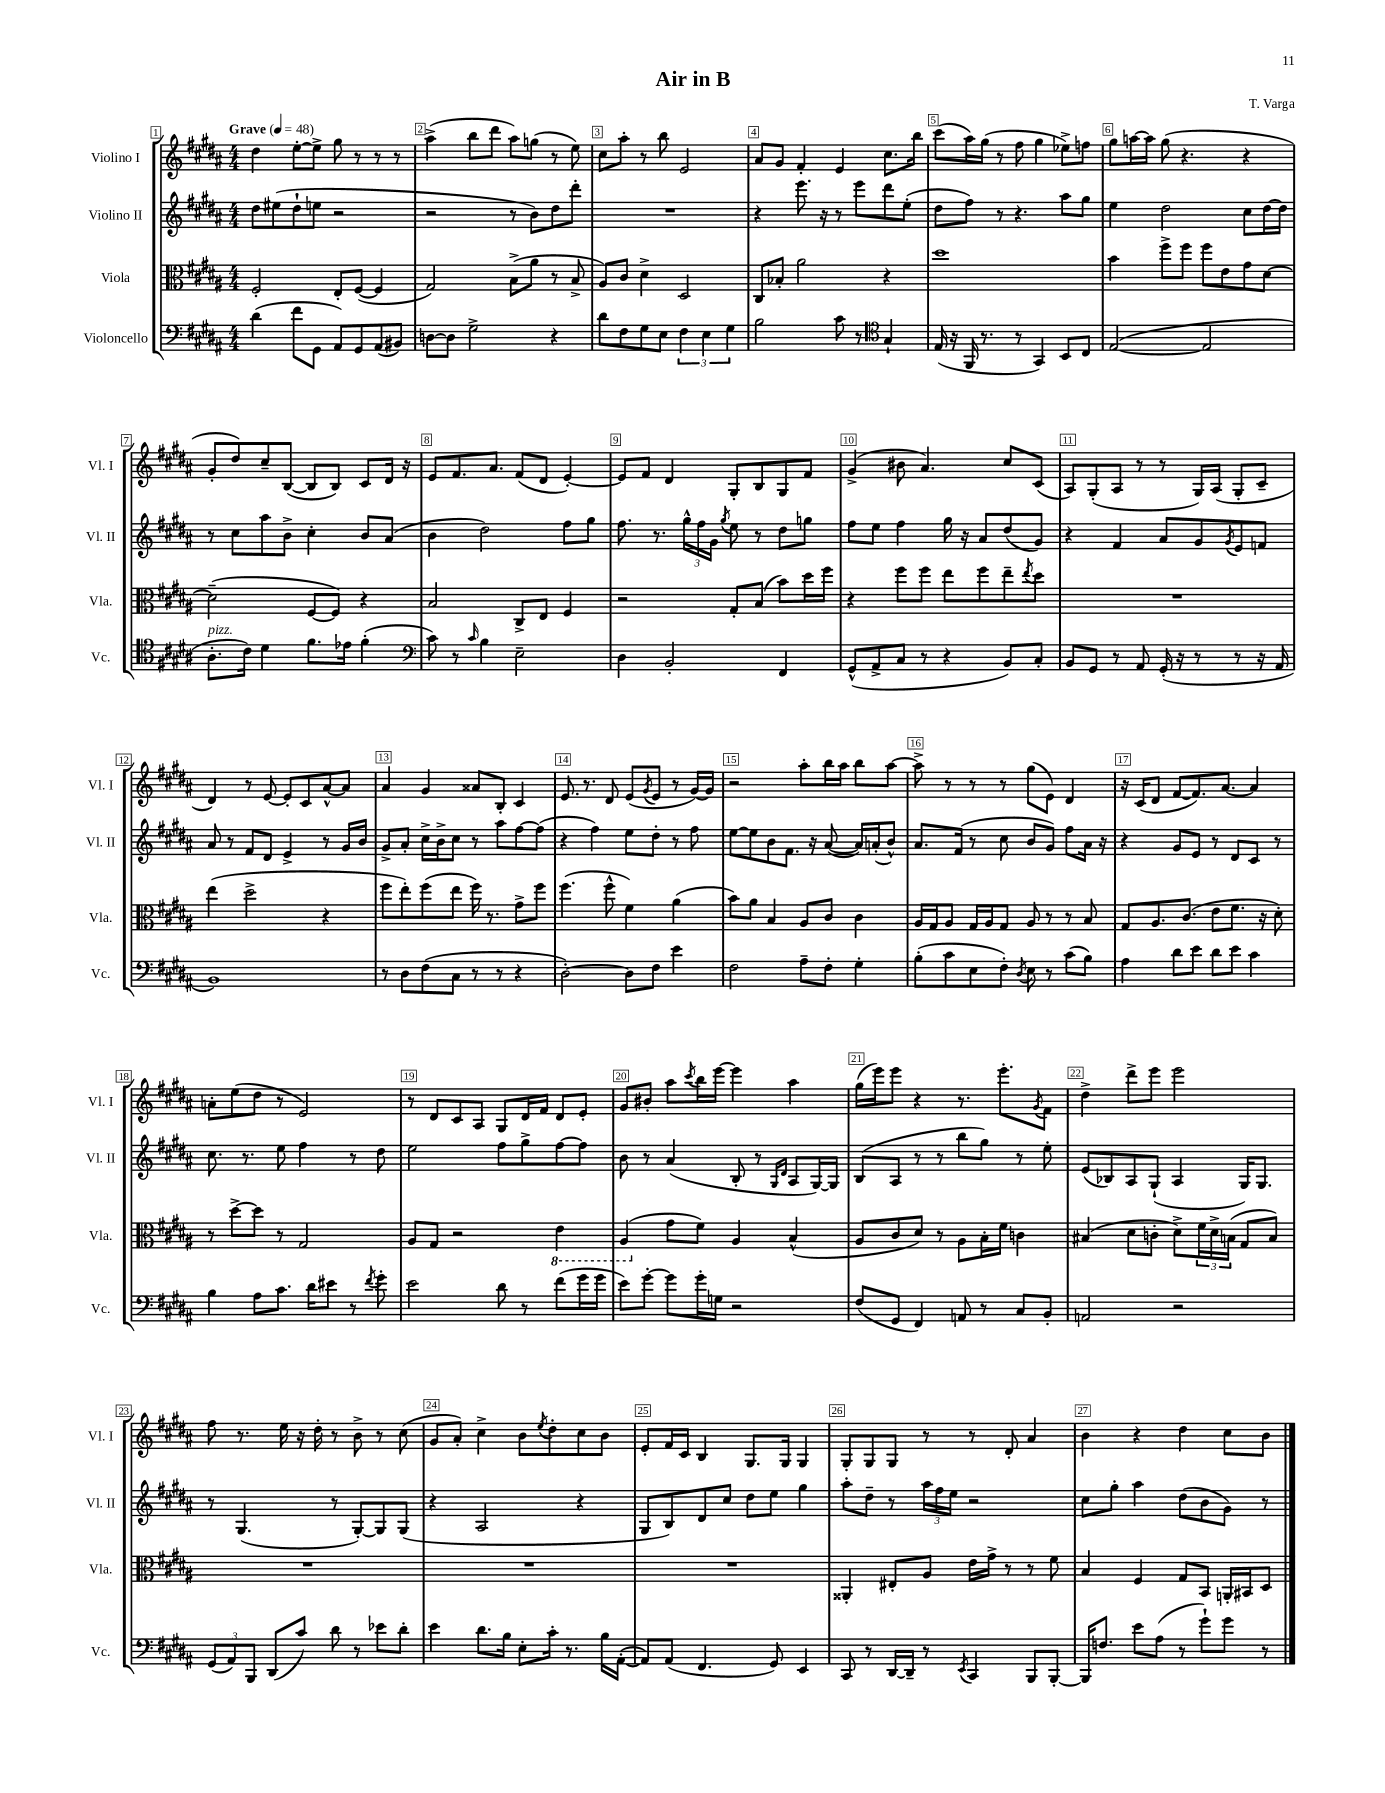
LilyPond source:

\header { title = "Air in B" composer = "T. Varga" }
<<
\new StaffGroup <<
\new Staff = "s0" \with { instrumentName = "Violino I" shortInstrumentName = "Vl. I" } {
    \clef treble \key b \major \numericTimeSignature \time 4/4 \tempo "Grave" 4 = 48
    dis''4 e''8~-. e''8-> gis''8 r8 r8 r8 |
    ais''4->( b''8 dis'''8 ais''8) g''8( r8 e''8) |
    cis''8 ais''8-. r8 b''8 e'2 |
    ais'8 gis'8 fis'4-. e'4 cis''8. b''16 |
    cis'''8( ais''16) gis''16( r8 fis''8 gis''4 ees''8->) f''8 |
    gis''8 a''16~ a''16 gis''8( r4. r4 |
    gis'8-. dis''8) cis''8-- b8~( b8 b8) cis'8 dis'16 r16 |
    e'8 fis'8. ais'8. fis'8( dis'8 e'4~-.) |
    e'8 fis'8 dis'4 gis8-. b8 gis8 fis'8 |
    gis'4->( bis'8 ais'4.) cis''8 cis'8( |
    ais8) gis8-.( ais8 r8 r8 gis16) ais16( gis8-. cis'8-- |
    dis'4) r8 e'8~ e'8-. cis'8 ais'8~-^ ais'8 |
    ais'4 gis'4 aisis'8 b8-. cis'4 |
    e'8. r8. dis'8 e'8( \acciaccatura { gis'8 } e'8 r8 gis'16~) gis'16 |
    r2 ais''8-. b''16 ais''16 b''8 ais''8~ |
    ais''8-> r8 r8 r8 gis''8( e'8) dis'4 |
    r16 cis'16( dis'8 fis'8~ fis'8.) ais'8.~ ais'4 |
    a'8-. e''8( dis''8 r8 e'2) |
    r8 dis'8 cis'8 ais8 gis8 dis'16 fis'16 dis'8 e'8-. |
    gis'8 bis'8-. ais''8 \acciaccatura { cis'''8 } b''16 e'''16~ e'''4 ais''4 |
    gis''16( e'''16) e'''8 r4 r8. e'''8.-. \acciaccatura { gis'8 } fis'8 |
    dis''4-> dis'''8-> e'''8 e'''2 |
    fis''8 r8. e''16 r16 dis''16-. r8 b'8-> r8 cis''8( |
    gis'8 ais'8-.) cis''4-> b'8 \acciaccatura { e''8 } dis''8-. cis''8 b'8 |
    e'8-. fis'16 cis'16 b4 gis8. gis16 gis4 |
    gis8-. gis8 gis8 r8 r8 dis'8-. ais'4 |
    b'4 r4 dis''4 cis''8 b'8 \bar "|." |
}
\new Staff = "s1" \with { instrumentName = "Violino II" shortInstrumentName = "Vl. II" } {
    \clef treble \key b \major \numericTimeSignature \time 4/4
    dis''8 eis''8( dis''8-! e''8 r2 |
    r2 r8 b'8) dis''8 dis'''8-. |
    R1 |
    r4 e'''8. r16 r8 e'''8 dis'''8 e''8-.( |
    dis''8 fis''8) r8 r4. ais''8 gis''8 |
    e''4 dis''2 cis''8 dis''16~ dis''16 |
    r8 cis''8 ais''8 b'8-> cis''4-. b'8 ais'8( |
    b'4 dis''2) fis''8 gis''8 |
    fis''8. r8. \tuplet 3/2 { gis''16-^ fis''16 gis'16 } \acciaccatura { gis''8 } e''8 r8 dis''8 g''8 |
    fis''8 e''8 fis''4 gis''16 r16 ais'8 dis''8( gis'8) |
    r4 fis'4 ais'8 gis'8 \acciaccatura { gis'8 } e'8 f'8 |
    ais'8 r8 fis'8 dis'8 e'4-> r8 gis'16 b'16 |
    gis'8-> ais'8-. cis''16-> b'16-> cis''8 r8 ais''8 fis''8~ fis''8( |
    r4 fis''4) e''8 dis''8-. r8 fis''8 |
    e''8~ e''8 b'8 fis'8. r16 ais'8~( ais'16) a'16-.( b'8-^) |
    ais'8. fis'16( r8 cis''8 b'8 gis'8) fis''8 ais'16 r16 |
    r4 gis'8 e'8 r8 dis'8 cis'8 r8 |
    cis''8. r8. e''8 fis''4 r8 dis''8 |
    e''2 fis''8 gis''8-> fis''8~ fis''8 |
    b'8 r8 ais'4( b8-. r8 \grace { gis16 dis'16 } ais8 gis16~) gis16 |
    b8( ais8 r8 r8 b''8 gis''8) r8 e''8-. |
    e'8( bes8) ais8 gis8-!( ais4 gis16) gis8. |
    r8 gis4.( r8 gis8~-.) gis8 gis8( |
    r4 ais2 r4 |
    gis8 b8) dis'8 cis''8 dis''8 e''8 gis''4 |
    ais''8-. dis''8-- r8 \tuplet 3/2 { ais''16 fis''16 e''16 } r2 |
    cis''8 gis''8-. ais''4 dis''8( b'8 gis'8) r8 \bar "|." |
}
\new Staff = "s2" \with { instrumentName = "Viola" shortInstrumentName = "Vla." } {
    \clef alto \key b \major \numericTimeSignature \time 4/4
    fis2-. e8-. fis8~( fis4 |
    gis2) b8->( ais'8 r8 b8-> |
    ais8) cis'8 dis'4-> dis2 |
    cis8 bes8-. ais'2 r4 |
    dis''1 |
    b'4 fis''8-> fis''8 fis''8 e'8 gis'8 dis'8~ |
    dis'2--( fis8~ fis8) r4 |
    b2 cis8-> e8 fis4 |
    r2 gis8-. b8( b'8) dis''16 fis''16 |
    r4 fis''8 fis''8 e''8 fis''8 e''8-- \acciaccatura { e''8 } dis''8 |
    R1 |
    e''4( dis''2-> r4 |
    fis''8 e''8-.) fis''8( e''8 fis''16) r8. gis'8-> fis''8 |
    fis''4.( fis''8-^ fis'4) ais'4( |
    b'8) ais'8 b4 ais8 cis'8 cis'4 |
    ais16 gis16 ais8 gis16 ais16 gis8 ais8 r8 r8 b8 |
    gis8 ais8. cis'8.( e'8 fis'8. r16 dis'8-.) |
    r8 dis''8~-> dis''8 r8 gis2 |
    ais8 gis8 r2 \ottava #-1 e4 |
    ais,4( \ottava #0 gis'8 fis'8) ais4 b4-^( |
    ais8 cis'8 dis'8) r8 ais8 b16-. fis'16 c'4 |
    bis4( dis'8 c'8-. dis'8->) \tuplet 3/2 { fis'16 dis'16-> b16( } gis8 b8) |
    R1 |
    R1 |
    R1 |
    aisis,4-. eis8-. ais8 e'16 gis'16-> r8 r8 fis'8 |
    b4 fis4 gis8 b,8 a,16-. bis,16 dis8 \bar "|." |
}
\new Staff = "s3" \with { instrumentName = "Violoncello" shortInstrumentName = "Vc." } {
    \clef bass \key b \major \numericTimeSignature \time 4/4
    dis'4( fis'8 gis,8 ais,8) gis,8 ais,8( bis,8) |
    d8~ d8 gis2-> r4 |
    dis'8 fis8 gis8 e8 \tuplet 3/2 { fis4 e4 gis4 } |
    b2 cis'8 r8 \clef tenor gis4-! |
    e16( r16 fis,16 r8. r8 gis,4) b,8 cis8 |
    e2~( e2 |
    ais8.-.^\markup { \italic "pizz." } cis'16) dis'4 fis'8. ees'16 fis'4-.( |
    \clef bass cis'8) r8 \grace { cis'16 } b4 e2-- |
    dis4 b,2-. fis,4 |
    gis,8-^( ais,8-> cis8 r8 r4 b,8) cis8-. |
    b,8 gis,8 r8 ais,8 gis,16-.( r16 r8 r8 r16 ais,16 |
    b,1) |
    r8 dis8 fis8( cis8 r8 r8 r4 |
    dis2~-.) dis8 fis8 e'4 |
    fis2 ais8-- fis8-. gis4-. |
    b8-.( cis'8 e8 fis8-.) \acciaccatura { dis8 } e8 r8 cis'8( b8) |
    ais4 dis'8 e'8 dis'8 e'8 cis'4 |
    b4 ais8 cis'8. dis'16 eis'8 r8 \acciaccatura { fis'8 } gis'8-. |
    e'2 dis'8 r8 fis'8( gis'16 gis'16 |
    e'8) gis'8~-. gis'8 gis'16-. g16 r2 |
    fis8( gis,8 fis,4) a,8 r8 cis8 b,8-. |
    a,2 r2 |
    \tuplet 3/2 { gis,8( ais,8) b,,8 } dis,8( cis'8) dis'8 r8 ees'8 dis'8-. |
    e'4 dis'8. b16 e8-. cis'16-. r8. b16 ais,16~-.( |
    ais,8) ais,8( fis,4. gis,8) e,4 |
    cis,8 r8 dis,16~ dis,16-- r8 \acciaccatura { e,8 } cis,4 b,,8 b,,8~-. |
    b,,16 f8. e'8 ais8( r8 gis'8-!) gis'8 r8 \bar "|." |
}
>>
>>
\layout { \context { \Score \override BarNumber.break-visibility = ##(#f #t #t) barNumberVisibility = #all-bar-numbers-visible \override BarNumber.stencil = #(make-stencil-boxer 0.1 0.3 ly:text-interface::print) } }
